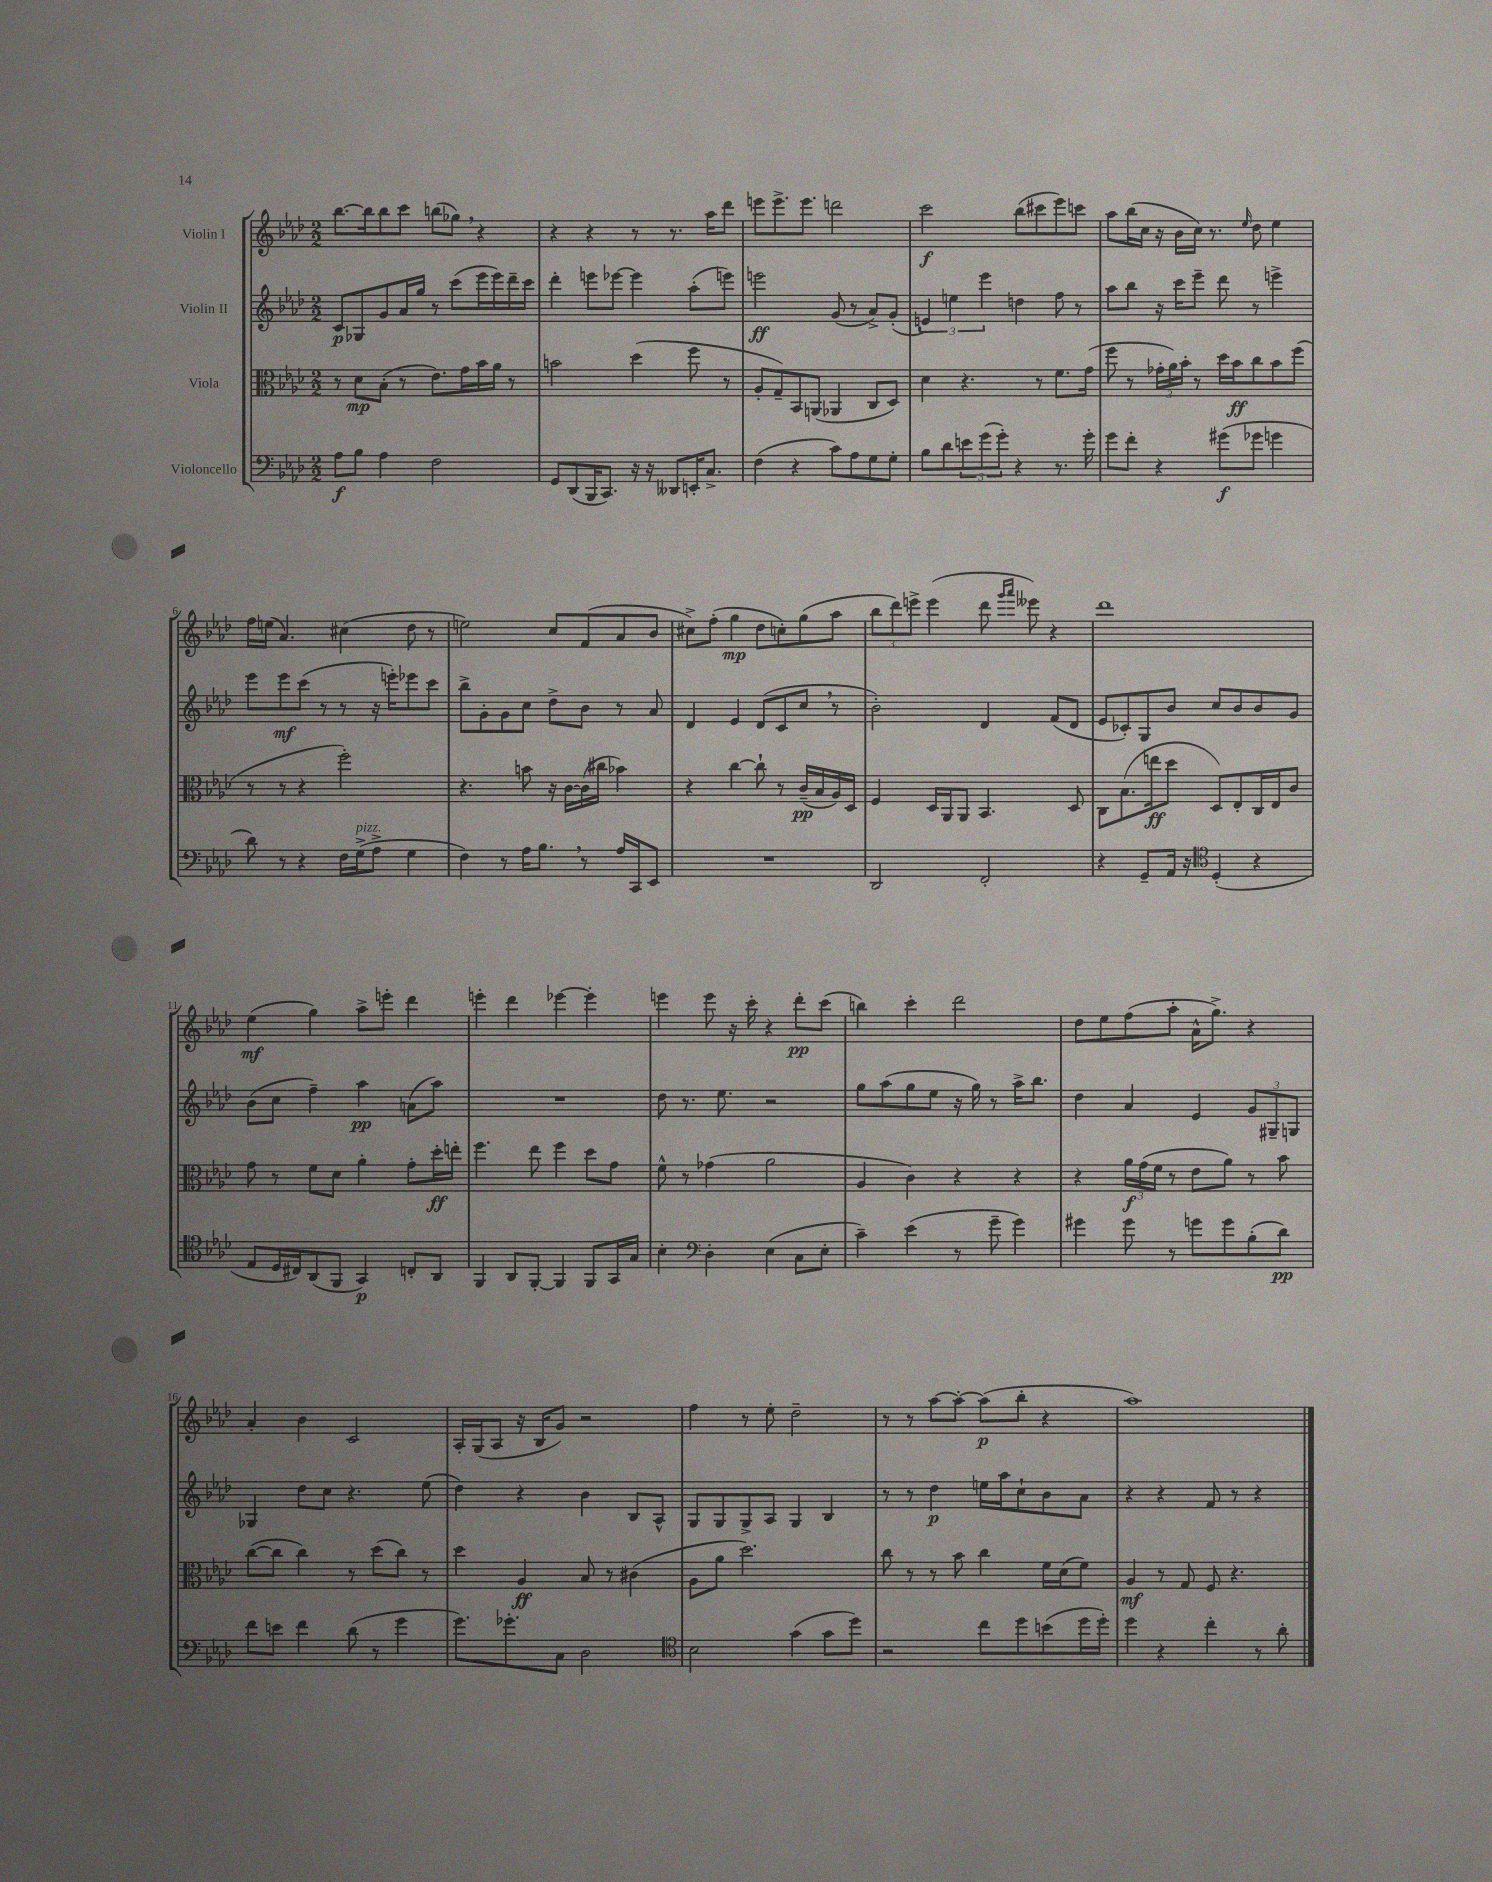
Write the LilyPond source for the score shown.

<<
\new StaffGroup <<
\new Staff = "s0" \with { instrumentName = "Violin I" } {
    \clef treble \key aes \major \numericTimeSignature \time 2/2
    bes''8.~ bes''16 bes''8 c'''8 b''8( ges''8) \breathe r4 |
    r4 r4 r8 r8. aes''16 des'''8 |
    e'''8 e'''8.-> e'''8. d'''2 |
    c'''2\f bes''8( cis'''8 ees'''8) c'''8 |
    aes''8 bes''16( c''16 r16 bes'16 c''16) r8. \grace { ees''16 } des''8 ees''4 |
    f''16 e''16( aes'4.) cis''4( des''8 r8 |
    e''2) c''8 f'8( aes'8 bes'8 |
    cis''8->) f''8-.( g''4\mp des''8 c''8-.) g''8( aes''8 |
    \tuplet 3/2 { bes''8 des'''8) e'''8-> } e'''4( des'''8 \grace { g'''16 aes'''16 } eeses'''8) r4 |
    des'''1 |
    ees''4\mf( g''4) aes''8-> e'''8-. des'''4 |
    e'''4-. des'''4 ees'''4~ ees'''4-. |
    e'''4 e'''8 r16 c'''16-. r4 des'''8-.\pp c'''8( |
    b''4) c'''4-. des'''2 |
    des''8 ees''8 f''8( aes''8-. aes'16-^ g''8.->) r4 |
    aes'4-. bes'4 c'2 |
    aes16-. g16( aes8 r16 bes16 g'8) r2 |
    f''4 r8 ees''8-. des''2-- |
    r8 r8 aes''8~ aes''8~-. aes''8\p( bes''8-. r4 |
    aes''1) \bar "|." |
}
\new Staff = "s1" \with { instrumentName = "Violin II" } {
    \clef treble \key aes \major \numericTimeSignature \time 2/2
    c'8\p ges8 g'8 aes'16 g''16 r8 c'''8( ees'''16 ees'''16) des'''16-- c'''16 |
    des'''4-. e'''8 ees'''8~ ees'''4 aes''8-.( e'''8) |
    e'''2\ff g'8( r8 aes'8->) g'8-.( |
    \tuplet 3/2 { e'4) e''4 ees'''4 } d''4 f''8 r8 |
    aes''8 bes''8 r16 c'''16 ees'''8-- des'''8 r8 e'''4-> |
    ees'''8 ees'''8\mf c'''8( r8 r8 r16 e'''16-.) ees'''8 c'''8 |
    bes''8-> g'8-. g'8 c''8 des''8-> bes'8 r8 aes'8 |
    des'4 ees'4 des'8( c'8 c''8 \breathe r8 |
    bes'2-.) des'4 f'8( des'8 |
    ees'8 ces'8-.) g8 bes'8 c''8 bes'8 bes'8 g'8 |
    bes'8( c''8 f''4--) aes''4\pp a'8( aes''8) |
    R1 |
    des''8 r8. ees''8. r2 |
    g''8 aes''8( g''8 ees''8 r16 g''16) r8 aes''16-> bes''8. |
    des''4 aes'4 ees'4 \tuplet 3/2 { g'8 gis8-- g8 } |
    ges4 des''8 c''8 r4. ees''8( |
    des''4) r4 bes'4 bes8 aes8-^ |
    g8 g8 g8-> aes8 g4 bes4 |
    r8 r8 des''4\p e''16 aes''16 c''8-! bes'8 aes'8 |
    r4 r4 f'8 r8 r4 \bar "|." |
}
\new Staff = "s2" \with { instrumentName = "Viola" } {
    \clef alto \key aes \major \numericTimeSignature \time 2/2
    r8 des'8\mp bes8-.( r8 ees'8.) g'16 bes'16 aes'16 r8 |
    b'2 des''4( f''8 r8 |
    aes8-. g8--) bes,8 a,8( aes,4 c8 des8) |
    des'4 r4. r8 f'8. g'16( |
    f''8 r8 \tuplet 3/2 { ges'16-. aes'16) bes'16-. } r8 des''16 bes'16\ff c''8 bes'8 f''8( |
    r8 r8 r4 f''2-.) |
    r4. b'8 r16 c'16~ c'16( cis''16 bes'4) |
    r4 c''4~ c''8-! r8 c'16--\pp( bes16 aes16) des16 |
    f4 des16 aes,16 aes,8 bes,4. des8 |
    c8 bes8.( e''16\ff des''8 des8) ees8-. c16 ees16 c'8 |
    g'8 r8 f'8 des'8 aes'4-. g'8-. des''16-.\ff e''16-. |
    f''4. ees''8 f''4 des''8 g'8 |
    f'8-^ r8 ges'4( aes'2 |
    aes4 c'4) r4 r4 |
    r4 \tuplet 3/2 { aes'16\f g'16( f'16 } r8 ees'8 aes'8) r8 bes'8 |
    c''8~( c''8 c''4) r8 des''8( c''8) r8 |
    des''4 aes4\ff bes8 r8 cis'4( |
    aes8 aes'8 des''2.) |
    c''8 r8 r8 bes'8 c''4 f'16 des'16( f'8) |
    aes4\mf r8 g8 f8 r4. \bar "|." |
}
\new Staff = "s3" \with { instrumentName = "Violoncello" } {
    \clef bass \key aes \major \numericTimeSignature \time 2/2
    aes8\f bes8 aes4 f2 |
    g,8 des,8( bes,,16 c,8.) r16 r16 deses,8 e,16-. c8.-> |
    f4( r4 c'8) aes8 g8 g8-. |
    bes8 des'8 \tuplet 3/2 { e'8 g'8( g'8-.) } r4 r8. g'16-. |
    g'8 f'8-. r4 gis'8\f( ges'8 g'4 |
    des'8) r8 r4 f16 g16->^\markup { \italic "pizz." }( aes8-> g4 |
    f4) r8 aes16 bes8. \breathe r8 aes16 c,16 ees,8 |
    R1 |
    des,2 f,2-. |
    r4 g,8-- aes,16 r16 \clef tenor des4-.( r4 |
    ees8 des16 cis16) aes,8( f,8 g,4\p) c8-. aes,8 |
    f,4 aes,8 f,8~-. f,4 f,8 g,16 g16 |
    bes4-. \clef bass des4-. ees4( c8 ees8-. |
    c'4--) ees'4( r8 g'8-- g'4) |
    gis'4 gis'8 r8 g'8 g'8 bes8-.( des'8\pp) |
    f'8 e'8 f'4 des'8( r8 g'4 |
    g'8.) ges'8.-. c8 des2 |
    \clef tenor bes2 g'4( g'8 des''8) |
    r2 c''8 des''8 b'8( des''16 des''16-.) |
    des''4 r4 c''4-. r8 aes'8-. \bar "|." |
}
>>
>>
